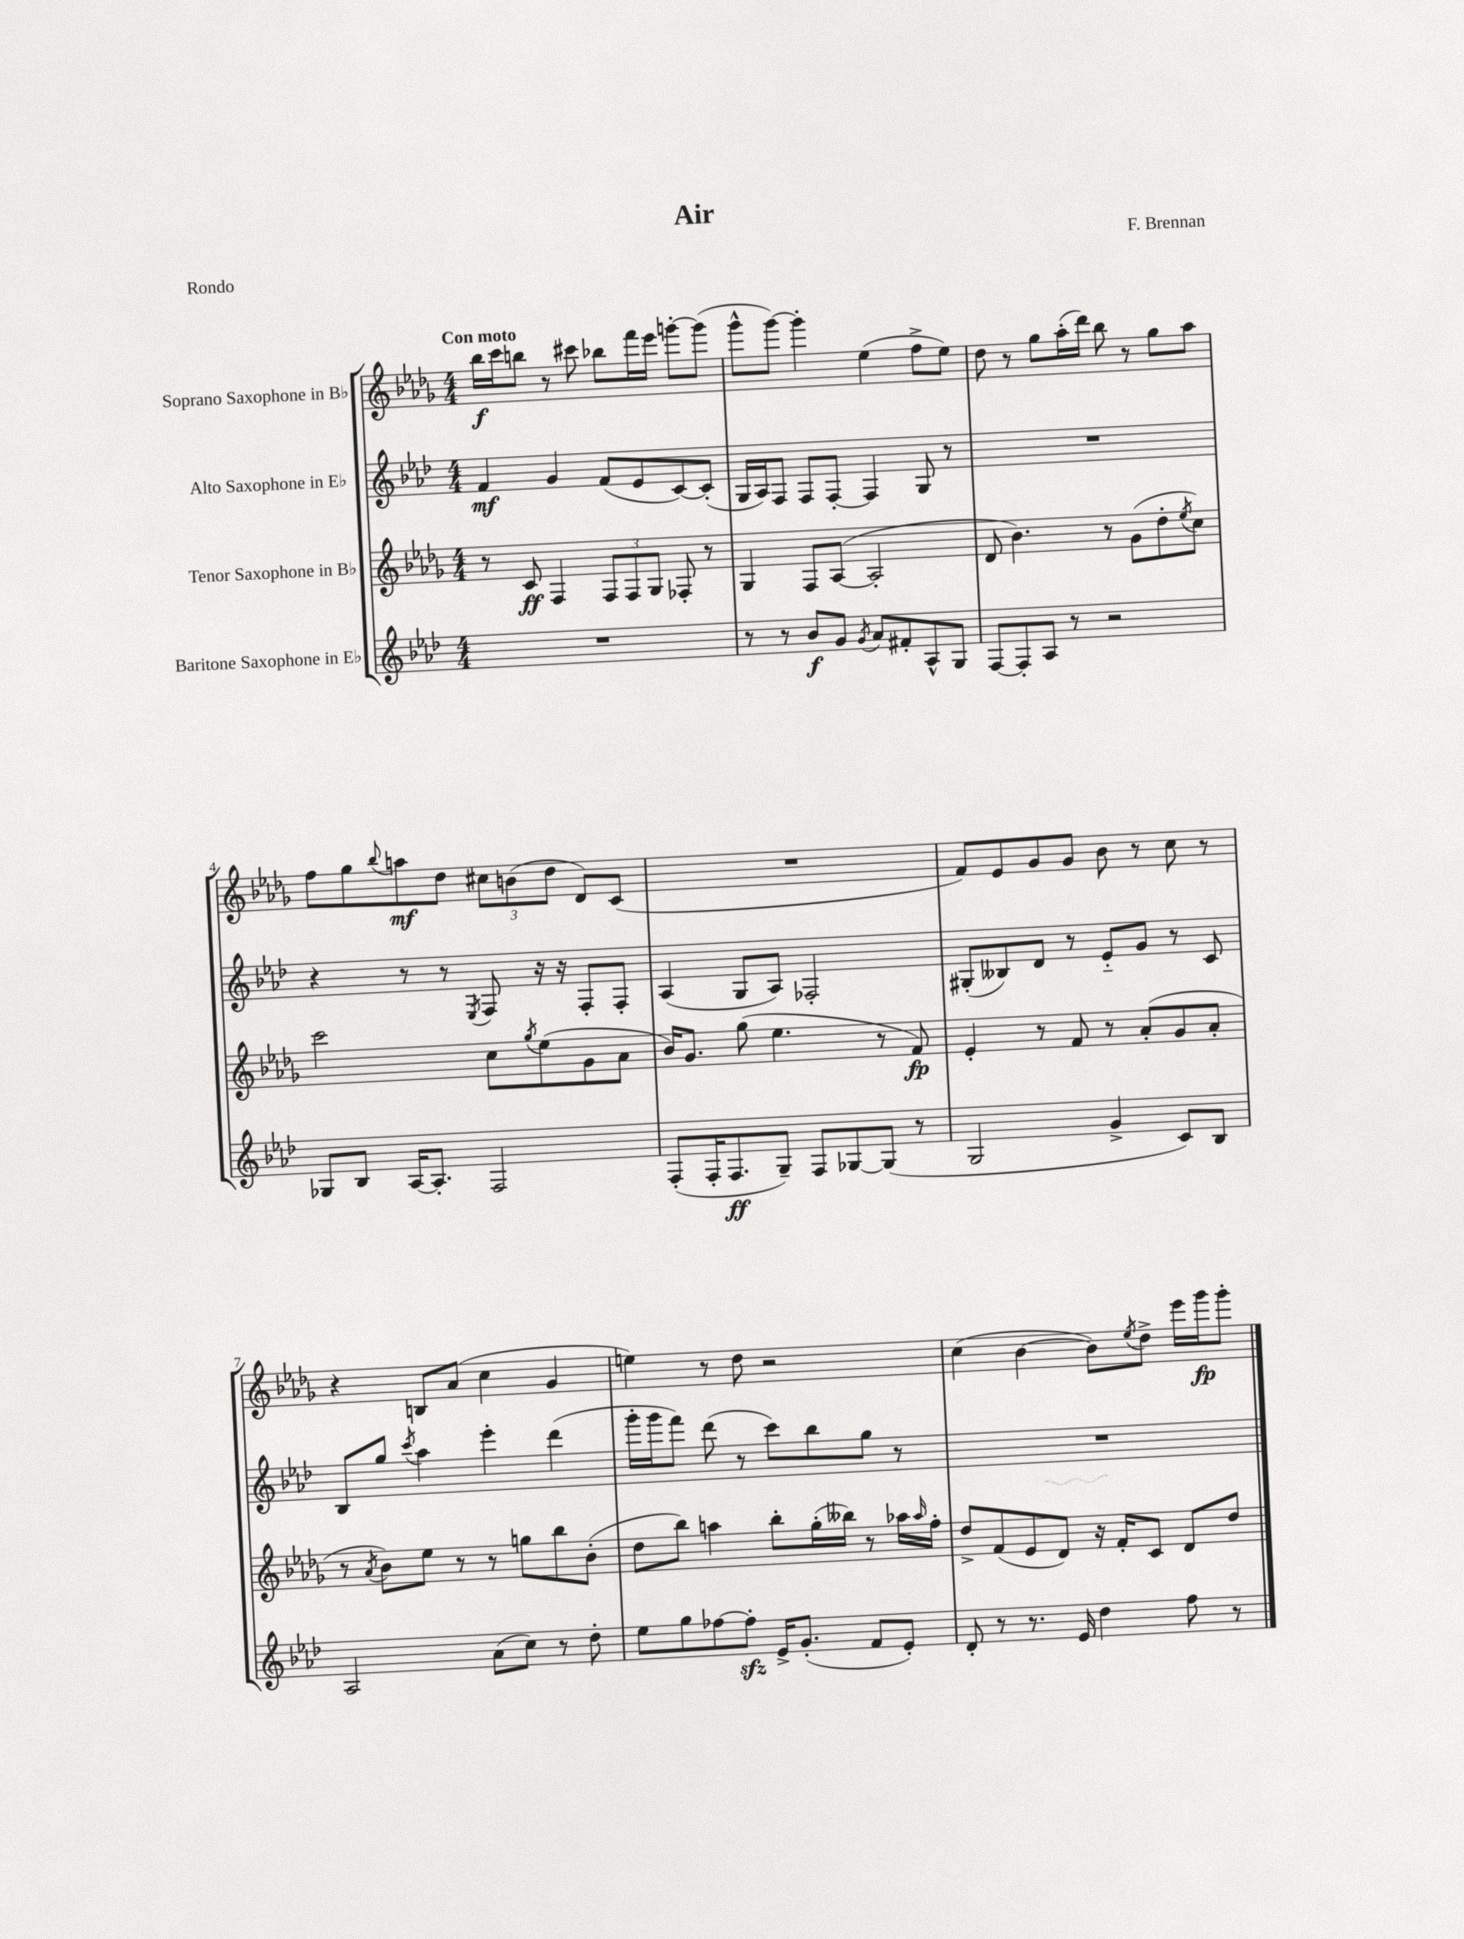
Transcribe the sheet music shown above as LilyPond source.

\header { title = "Air" composer = "F. Brennan" piece = "Rondo" }
<<
\new StaffGroup <<
\new Staff = "s0" \with { instrumentName = "Soprano Saxophone in Bb" } {
    \clef treble \key des \major \numericTimeSignature \time 4/4 \tempo "Con moto"
    bes''16\f c'''16 b''8 r8 cis'''8 bes''8 f'''16 ees'''16 g'''8~-. g'''8( |
    ges'''8-^ ges'''8~) ges'''4-. ees''4( f''8-> ees''8) |
    des''8 r8 ges''8 aes''16-.( des'''16) bes''8 r8 ges''8 aes''8 |
    f''8 ges''8 \appoggiatura { bes''8 } a''8\mf des''8 \tuplet 3/2 { cis''8 b'8( des''8 } des'8) c'8( |
    R1 |
    f'8) ees'8 ges'8 ges'8 bes'8 r8 c''8 r8 |
    r4 b8 aes'8( c''4 ges'4 |
    e''4) r8 des''8 r2 |
    c''4( bes'4~ bes'8) \acciaccatura { ees''8 } des''8-> ees'''16 ges'''16\fp ges'''8-. \bar "|." |
}
\new Staff = "s1" \with { instrumentName = "Alto Saxophone in Eb" } {
    \clef treble \key aes \major \numericTimeSignature \time 4/4
    f'4\mf g'4 f'8( ees'8 c'8~) c'8-.( |
    g16 aes16) f8 f8 f8~-. f4 g8 r8 |
    R1 |
    r4 r8 r8 \acciaccatura { ees8 } f8 r16 r16 f8-. f8-. |
    aes4( g8 aes8) fes2-. |
    gis8-.( beses8) des'8 r8 ees'8-_ g'8 r8 c'8 |
    bes8 g''8 \acciaccatura { c'''8 } aes''4 ees'''4-. des'''4( |
    g'''16-. g'''16 f'''8) des'''8( r8 c'''8) bes''8 g''8 r8 |
    R1 \bar "|." |
}
\new Staff = "s2" \with { instrumentName = "Tenor Saxophone in Bb" } {
    \clef treble \key des \major \numericTimeSignature \time 4/4
    r8 c'8\ff f4 \tuplet 3/2 { f8 f8 ges8 } fes8-. r8 |
    ges4 f8 aes8~( aes2-. |
    des'8 bes'4.) r8 ges'8( des''8-. \acciaccatura { ees''8 } c''8) |
    c'''2 c''8 \acciaccatura { ges''8 } ees''8( ges'8 aes'8 |
    bes'16) ges'8. ges''8( ees''4. r8 f'8\fp) |
    ees'4-. r8 f'8 r8 aes'8-.( ges'8 aes'8-. |
    r8 \acciaccatura { aes'8 } bes'8) ees''8 r8 r8 g''8 bes''8 bes'8-.( |
    des''8 bes''8) a''4 bes''8-. ges''16-.( beses''16) r8 aes''16 \grace { aes''16 } f''16-. |
    des''8-> f'8( ees'8 des'8) r16 f'16-. c'8 des'8 des''8 \bar "|." |
}
\new Staff = "s3" \with { instrumentName = "Baritone Saxophone in Eb" } {
    \clef treble \key aes \major \numericTimeSignature \time 4/4
    R1 |
    r8 r8 bes'8\f g'8 \acciaccatura { g'8 } aes'8 fis'8-. aes8-^ g8 |
    f8~ f8-. aes8 r8 r2 |
    ges8 bes8 aes16~ aes8.-. f2 |
    f8-.( f16-. f8.\ff g8--) f8 ges8~ ges8( r8 |
    g2 g'4-> c'8) bes8 |
    aes2 aes'8( c''8) r8 des''8-. |
    ees''8 g''8 fes''8~ fes''8-.\sfz ees'16-> g'8.-.( f'8 ees'8-.) |
    des'8-. r8 r8. ees'16 des''4 f''8 r8 \bar "|." |
}
>>
>>
